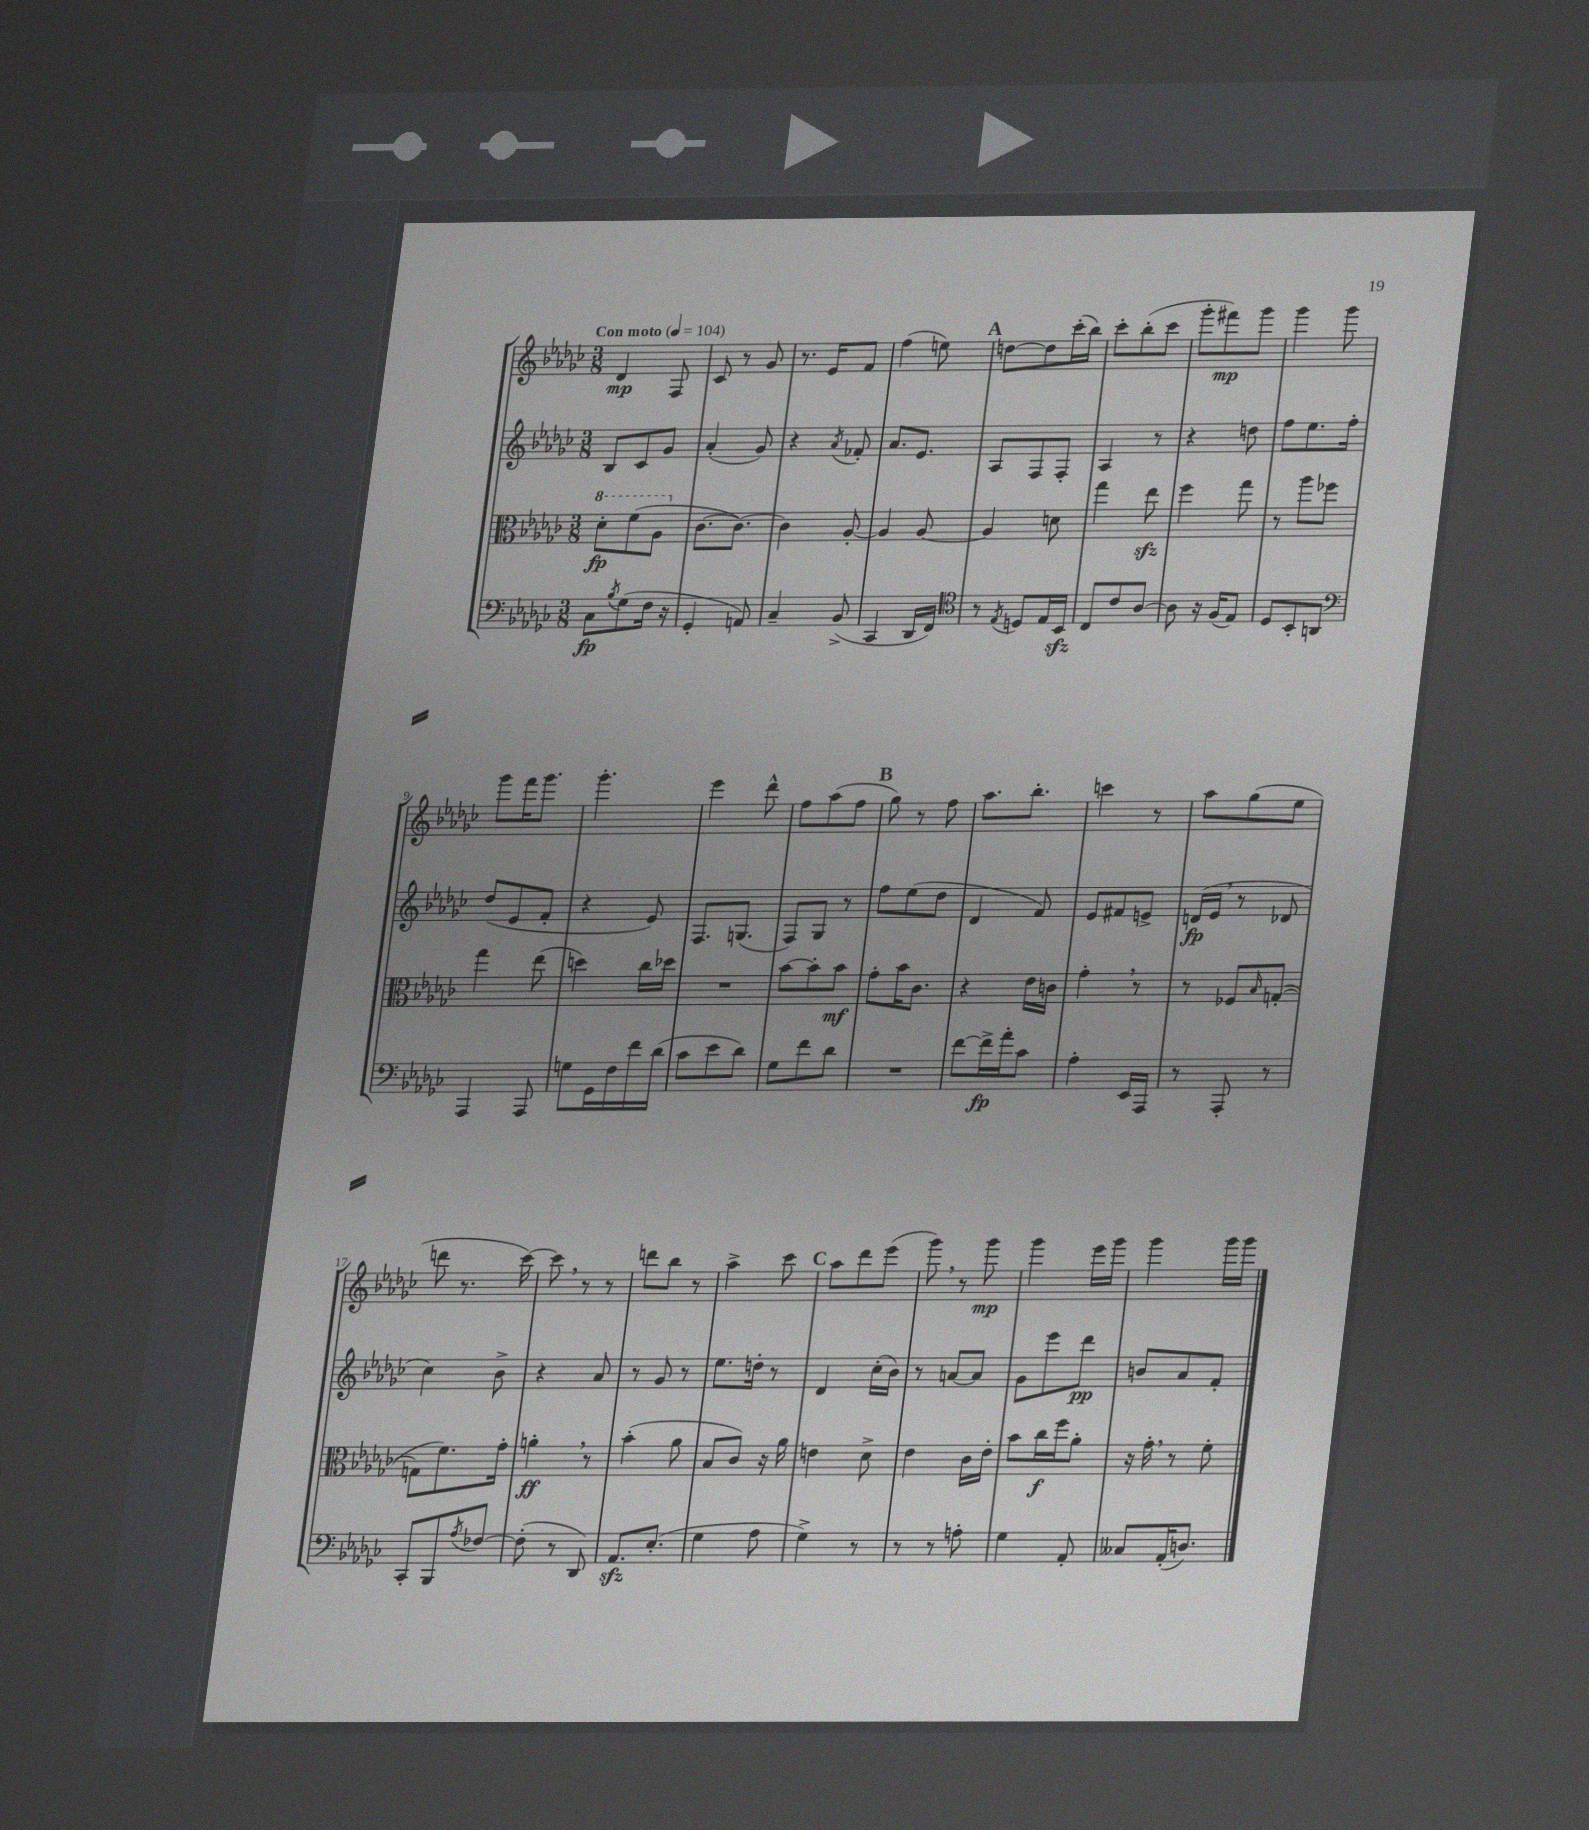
<<
\new StaffGroup <<
\new Staff = "s0" {
    \clef treble \key ges \major \numericTimeSignature \time 3/8 \tempo "Con moto" 4 = 104
    des'4\mp f8 |
    ces'8 r8 ges'8 |
    r8. ees'16 f'8 |
    f''4( e''8) |
    \mark \markup { \bold "A" } d''8~ d''8 ces'''16-.( bes''16) |
    ces'''8-. bes''8-.( ces'''8 |
    ges'''8-. fis'''8\mp) ges'''8 |
    ges'''4 ges'''8 |
    ges'''8 f'''16 ges'''8. |
    ges'''4.-. |
    ees'''4 des'''8-^ |
    f''8 aes''8( f''8 |
    \mark \markup { \bold "B" } ges''8) r8 f''8 |
    aes''8. bes''8.-. |
    c'''4 r8 |
    aes''8 ges''8( ees''8 |
    d'''8 r8. ces'''16~) |
    ces'''8 \breathe r8 r8 |
    d'''8 bes''8 r8 |
    aes''4-> ces'''8 |
    \mark \markup { \bold "C" } aes''8 des'''8 ees'''8( |
    ges'''8) \breathe r8 ges'''8\mp |
    ges'''4 ees'''16 ges'''16 |
    ges'''4 ges'''16 ges'''16 \bar "|." |
}
\new Staff = "s1" {
    \clef treble \key ges \major \numericTimeSignature \time 3/8
    bes8 ces'8 ges'8 |
    aes'4-.( ges'8) |
    r4 \acciaccatura { aes'8 } fes'8-. |
    aes'8. ees'8. |
    \mark \markup { \bold "A" } aes8 f8 f8-. |
    aes4 r8 |
    r4 d''8 |
    f''8 ees''8. f''16-. |
    des''8( ees'8 f'8-. |
    r4 ees'8) |
    f8. g8.( |
    f8) ges8 r8 |
    \mark \markup { \bold "B" } f''8 ees''8( des''8 |
    des'4 f'8) |
    ees'8 fis'8 e'8-> |
    d'16\fp( ees'16 \breathe r8 des'8 |
    ces''4) bes'8-> |
    r4 aes'8 |
    r8 ges'8 r8 |
    ees''8. d''16-. r8 |
    \mark \markup { \bold "C" } des'4 ces''16-.( bes'16) |
    r8 a'8~ a'8 |
    ges'8 ees'''8 des'''8\pp |
    b'8 aes'8 f'8-. \bar "|." |
}
\new Staff = "s2" {
    \clef alto \key ges \major \numericTimeSignature \time 3/8
    \ottava #1 des''8-.\fp f''8( aes'8 \ottava #0 |
    ces'8.~ ces'8.~) |
    ces'4 aes8~-. |
    aes4 aes8~ |
    \mark \markup { \bold "A" } aes4 d'8 |
    ges''4 ees''8\sfz |
    f''4 ges''8 |
    r8 aes''8 fes''8 |
    ges''4 ees''8( |
    d''4) ces''16 des''16 |
    R4. |
    bes'8~ bes'8-. bes'8\mf |
    \mark \markup { \bold "B" } ges'8-. bes'16 ces'8. |
    r4 ees'16 c'16 |
    ges'4-. \breathe r8 |
    r8 fes8 \grace { bes16 } g8~-.( |
    g8 f'8.) ges'16-. |
    a'4-.\ff \breathe r8 |
    bes'4-.( aes'8 |
    bes8 ces'8) r16 aes'16 |
    \mark \markup { \bold "C" } e'4 des'8-> |
    ees'4 ces'16 ees'16-. |
    bes'8 ces''16\f f''16 aes'8-. |
    r16 ges'16-. \breathe r8 f'8-. \bar "|." |
}
\new Staff = "s3" {
    \clef bass \key ges \major \numericTimeSignature \time 3/8
    ces8\fp \acciaccatura { bes8 } ges8( f16 r16 |
    ges,4-. a,8) |
    ces4-- bes,8->( |
    ces,4 des,16 f,16) |
    \mark \markup { \bold "A" } \clef tenor r8 \acciaccatura { ees8 } d8 ees16 bes,16\sfz |
    ces8 ces'8 aes8~ |
    aes8 r16 f16( ees8) |
    des8 bes,8-. a,8 |
    \clef bass aes,,4 aes,,8 |
    g8 ges,16 f16 f'16 des'16( |
    ces'8 ees'8 des'8) |
    ges8 f'8 des'8 |
    \mark \markup { \bold "B" } R4. |
    f'8~ f'16->\fp aes'16-. ces'8 |
    aes4-. ees,16 aes,,16 |
    r8 aes,,8-. r8 |
    ces,8-. bes,,8 \acciaccatura { aes8 } fes8~ |
    fes8-.( r8 des,8) |
    aes,8.\sfz ees8.-.( |
    ges4 aes8 |
    \mark \markup { \bold "C" } ges4->) r8 |
    r8 r8 a8-. |
    ges4 aes,8-. |
    ceses8 aes,16-.( d8.) \bar "|." |
}
>>
>>
